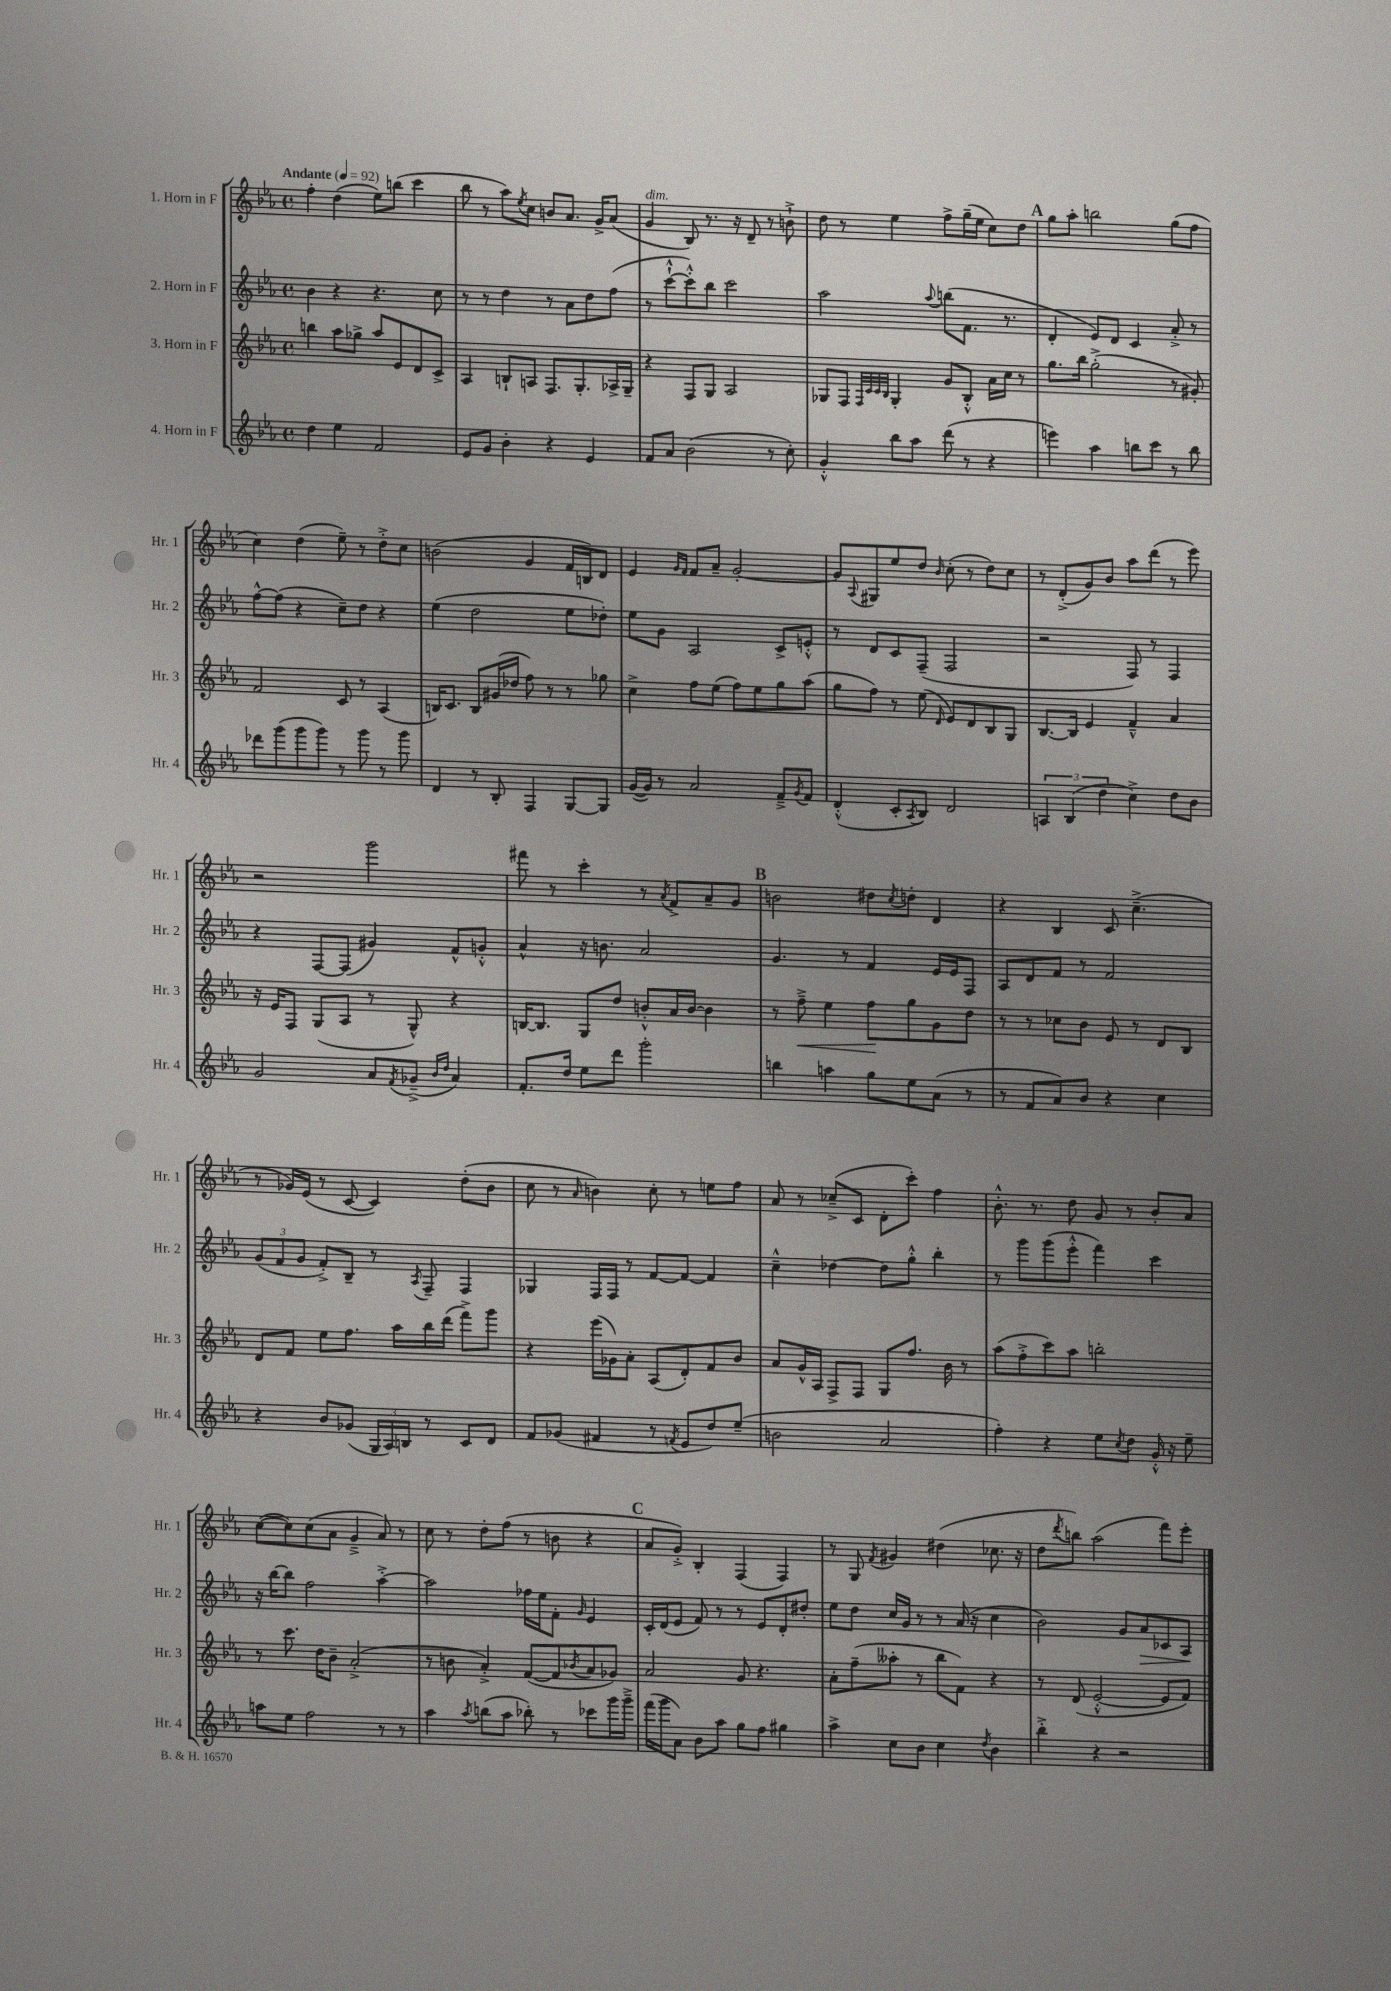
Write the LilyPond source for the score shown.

<<
\new StaffGroup <<
\new Staff = "s0" \with { instrumentName = "1. Horn in F" shortInstrumentName = "Hr. 1" } {
    \clef treble \key ees \major \defaultTimeSignature \time 4/4 \tempo "Andante" 4 = 92
    f''4-. d''4( ees''8) b''8( c'''4 |
    bes''8 r8 aes''8) \acciaccatura { ees''8 } c''8 b'8 aes'8. g'16-> aes'8( |
    g'4^\markup { \italic "dim." } bes8) r8. r16 d'8-- r8 b'8-!-> |
    d''8 r8 ees''4 f''8-> g''16--( ees''16 c''8) d''8 |
    \mark \markup { \bold "A" } g''8 aes''8-. b''2 g''8( f''8 |
    c''4) d''4( ees''8--) r8 d''8-.-> c''8 |
    b'2( g'4 f'16 b16) d'8 |
    ees'4 \grace { g'16 f'16 } f'8 aes'8-- g'2~-. |
    g'8 \appoggiatura { aes8 } gis8 ees''8 d''8 \grace { bes'16 } c''8-.( r8 d''8) c''8 |
    r8 d'8-.->( g'8) bes'8 aes''8 d'''8( r8 ees'''8) |
    r2 g'''2 |
    fis'''8 r8 c'''4-. r8 \acciaccatura { aes'8 } f'8-> aes'8-- g'8 |
    \mark \markup { \bold "B" } b'2 dis''8 \acciaccatura { c''8 } d''8-. d'4 |
    r4 bes4 c'8 c''4.--->( |
    r8 ges'16) ees'16( r8 c'8~ c'4) d''8-.( bes'8 |
    c''8 r8 \grace { aes'16 } b'4) c''8-. r8 e''8 f''8 |
    aes'8 r8 ces''8--->( c'8 d'8-. c'''8-.) f''4 |
    bes'8.-.-^ r8. d''8 g'8 r8 bes'8-. aes'8 |
    c''8~( c''8) c''8( aes'8 g'4---> aes'8) r8 |
    c''8 r8 d''8-. f''8( r8 b'8 r4 |
    \mark \markup { \bold "C" } aes'8 g'8-.->) bes4-. f4( f4) |
    r8 g8 \acciaccatura { f'8 } gis'4 dis''4( ces''8. r16 |
    d''8 \acciaccatura { d'''8 } b''8) aes''2( f'''8) ees'''8-. \bar "|." |
}
\new Staff = "s1" \with { instrumentName = "2. Horn in F" shortInstrumentName = "Hr. 2" } {
    \clef treble \key ees \major \defaultTimeSignature \time 4/4
    bes'4 r4 r4. c''8 |
    r8 r8 d''4 r8 aes'8 d''8 f''8( |
    r8 c'''8~-!-^ c'''8-.-^) bes''8 c'''2 |
    aes''2 \appoggiatura { aes''8 } b''8( f'8. r8. |
    \mark \markup { \bold "A" } d'4-. ees'8) d'8 c'4 aes'8-.-> r8 |
    f''8~-^ f''8( r4 c''8--) d''8 r4 |
    ees''4( d''2 ees''8 des''8-.) |
    ees''8 g'8 aes2 c'8-> e'8-.-^ |
    r8 d'8 c'8 f8--( f2 |
    r2 f8) r8 f4 |
    r4 f8~ f8( gis'4) f'8-^ g'8-.-^ |
    aes'4-^ r16 b'8. aes'2 |
    \mark \markup { \bold "B" } g'4. r8 f'4 ees'16 ees'16 f8 |
    aes8 d'8 f'8 r8 f'2 |
    \tuplet 3/2 { g'8( f'8 g'8 } f'8-.->) bes8-- r8 \acciaccatura { aes8 } f8-- f4 |
    ges4 f16 f16 r8 f'8~ f'8~ f'4 |
    c''4---^ des''4~ des''8 g''8-.-^ bes''4-. |
    r8 g'''8 g'''8( ees'''8-.-^ f'''4) c'''4 |
    r16 bes''16~ bes''8 f''2 aes''4~-.-> |
    aes''2 fes''16 ees''16 f'8-. \grace { g'16 } ees'4 |
    \mark \markup { \bold "C" } c'16-. d'16( ees'8 f'8) r8 r8 ees'8 d'8-. dis''8-. |
    ees''8 d''8 c''16 g'16 r8 r8 aes'16( r16 c''4 |
    bes'2) g'8 aes'8\> ces'8 aes8\! \bar "|." |
}
\new Staff = "s2" \with { instrumentName = "3. Horn in F" shortInstrumentName = "Hr. 3" } {
    \clef treble \key ees \major \defaultTimeSignature \time 4/4
    b''4 aes''8 ges''8-> aes''8 ees'8 d'8 c'8-> |
    aes4 b8-! a8 f8. g8.-. aes16-> g16-- |
    r4 f8 g8 aes2 |
    ges8 f8 \grace { f32 c'32 c'32 bes32 } ges4-. g'8 bes8-.-^ aes'16 c''16 r8 |
    \mark \markup { \bold "A" } g''8. bes''16 g''2-.->( r8 gis'8-.) |
    f'2 c'8 r8 aes4( |
    b16) c'8. b8 gis'16( des''16 f''8) r8 r8 ges''8 |
    c''4-> f''8 ees''8( f''8) ees''8 g''8 aes''8( |
    g''8 f''8) r8 ees''8( \grace { d'16 } ees'8) d'8 bes8 g8 |
    bes8.~ bes16 ees'4 f'4---^ aes'4 |
    r16 ees'16 f8 g8( aes8 r8 g8-^) r4 |
    b16~ b8. g8 d''8 b'8-.-^ aes'16 b'16~ b'4 |
    \mark \markup { \bold "B" } r8 f''8--->\< ees''4 f''8\! g''8 g'8 d''8 |
    r8 r8 ces''8 bes'8 ees'8 r8 d'8 bes8 |
    d'8 f'8 ees''8 f''8. aes''16 bes''16 d'''16( f'''8->) g'''8 |
    r4 ees'''16( ges'16) aes'8-. aes8( d'8-.) f'8 bes'8 |
    aes'8 g'16-^ aes16 f8-> f8 g8 f''8. bes'16 r8 |
    aes''8( f''8-.-> c'''8) aes''8 b''2-. |
    r8 c'''8. d''16 bes'8-- aes'2-.->( |
    r8 b'8 aes'4-.->) f'8~( f'8 \acciaccatura { bes'8 } aes'8 ges'8) |
    \mark \markup { \bold "C" } aes'2 g'8 r4. |
    aes'8-. f''8--( aeses''8-. r8 bes''8 f'8) r4 |
    r8 d'8( ees'2~-.-^ ees'8 f'8) \bar "|." |
}
\new Staff = "s3" \with { instrumentName = "4. Horn in F" shortInstrumentName = "Hr. 4" } {
    \clef treble \key ees \major \defaultTimeSignature \time 4/4
    d''4 ees''4 f'2 |
    ees'8 g'8 bes'4-. r4 ees'4 |
    f'8 aes'8 bes'2( r8 c''8-.) |
    g'4-.-^ bes''8 aes''8 d'''8( r8 r4 |
    \mark \markup { \bold "A" } e'''4) aes''4 b''8 c'''8 r8 b''8 |
    des'''8 g'''8( g'''8 g'''8) r8 g'''8 r8 g'''8 |
    d'4 r8 bes8-. f4 g8~ g8 |
    g'16~( g'16) r8 aes'2 f'8---> \acciaccatura { g'8 } f'8 |
    d'4-.-^( c'8-. \acciaccatura { aes8 } bes8) d'2 |
    \tuplet 3/2 { a4 bes4( d''4 } c''4->) d''8 bes'8 |
    g'2 aes'8 \acciaccatura { f'8 } ges'8--->( \grace { bes'16 d''16 } aes'4) |
    f'8.-. d''16 ees''8 d'''8 g'''2-. |
    \mark \markup { \bold "B" } b''4 a''4 g''8 ees''8 aes'8( r8 |
    r8 f'8 aes'8) bes'8 r4 c''4 |
    r4 bes'8 ges'8( \tuplet 3/2 { g16 aes16) b16 } r8 c'8 d'8 |
    f'8 ges'8( fis'4 r8 \acciaccatura { f'8 } ees'8 d''8) ees''8--( |
    b'2 aes'2 |
    f''4-.) r4 ees''8 \acciaccatura { c''8 } d''8 g'16-.-^ r16 ees''8-- |
    a''8 ees''8 f''2 r8 r8 |
    aes''4 \acciaccatura { aes''8 } b''8( aes''8 bes''8-.) r8 ces'''8 g'''16 g'''16---> |
    \mark \markup { \bold "C" } f'''16( g'''16 aes'8) bes'8 aes''8 g''8 f''8 gis''4 |
    aes''4-> c''8 bes'8 c''4 \acciaccatura { d''8 } bes'4 |
    bes''4-.-> r4 r2 \bar "|." |
}
>>
>>
\layout { \context { \Score \remove "Bar_number_engraver" } }
